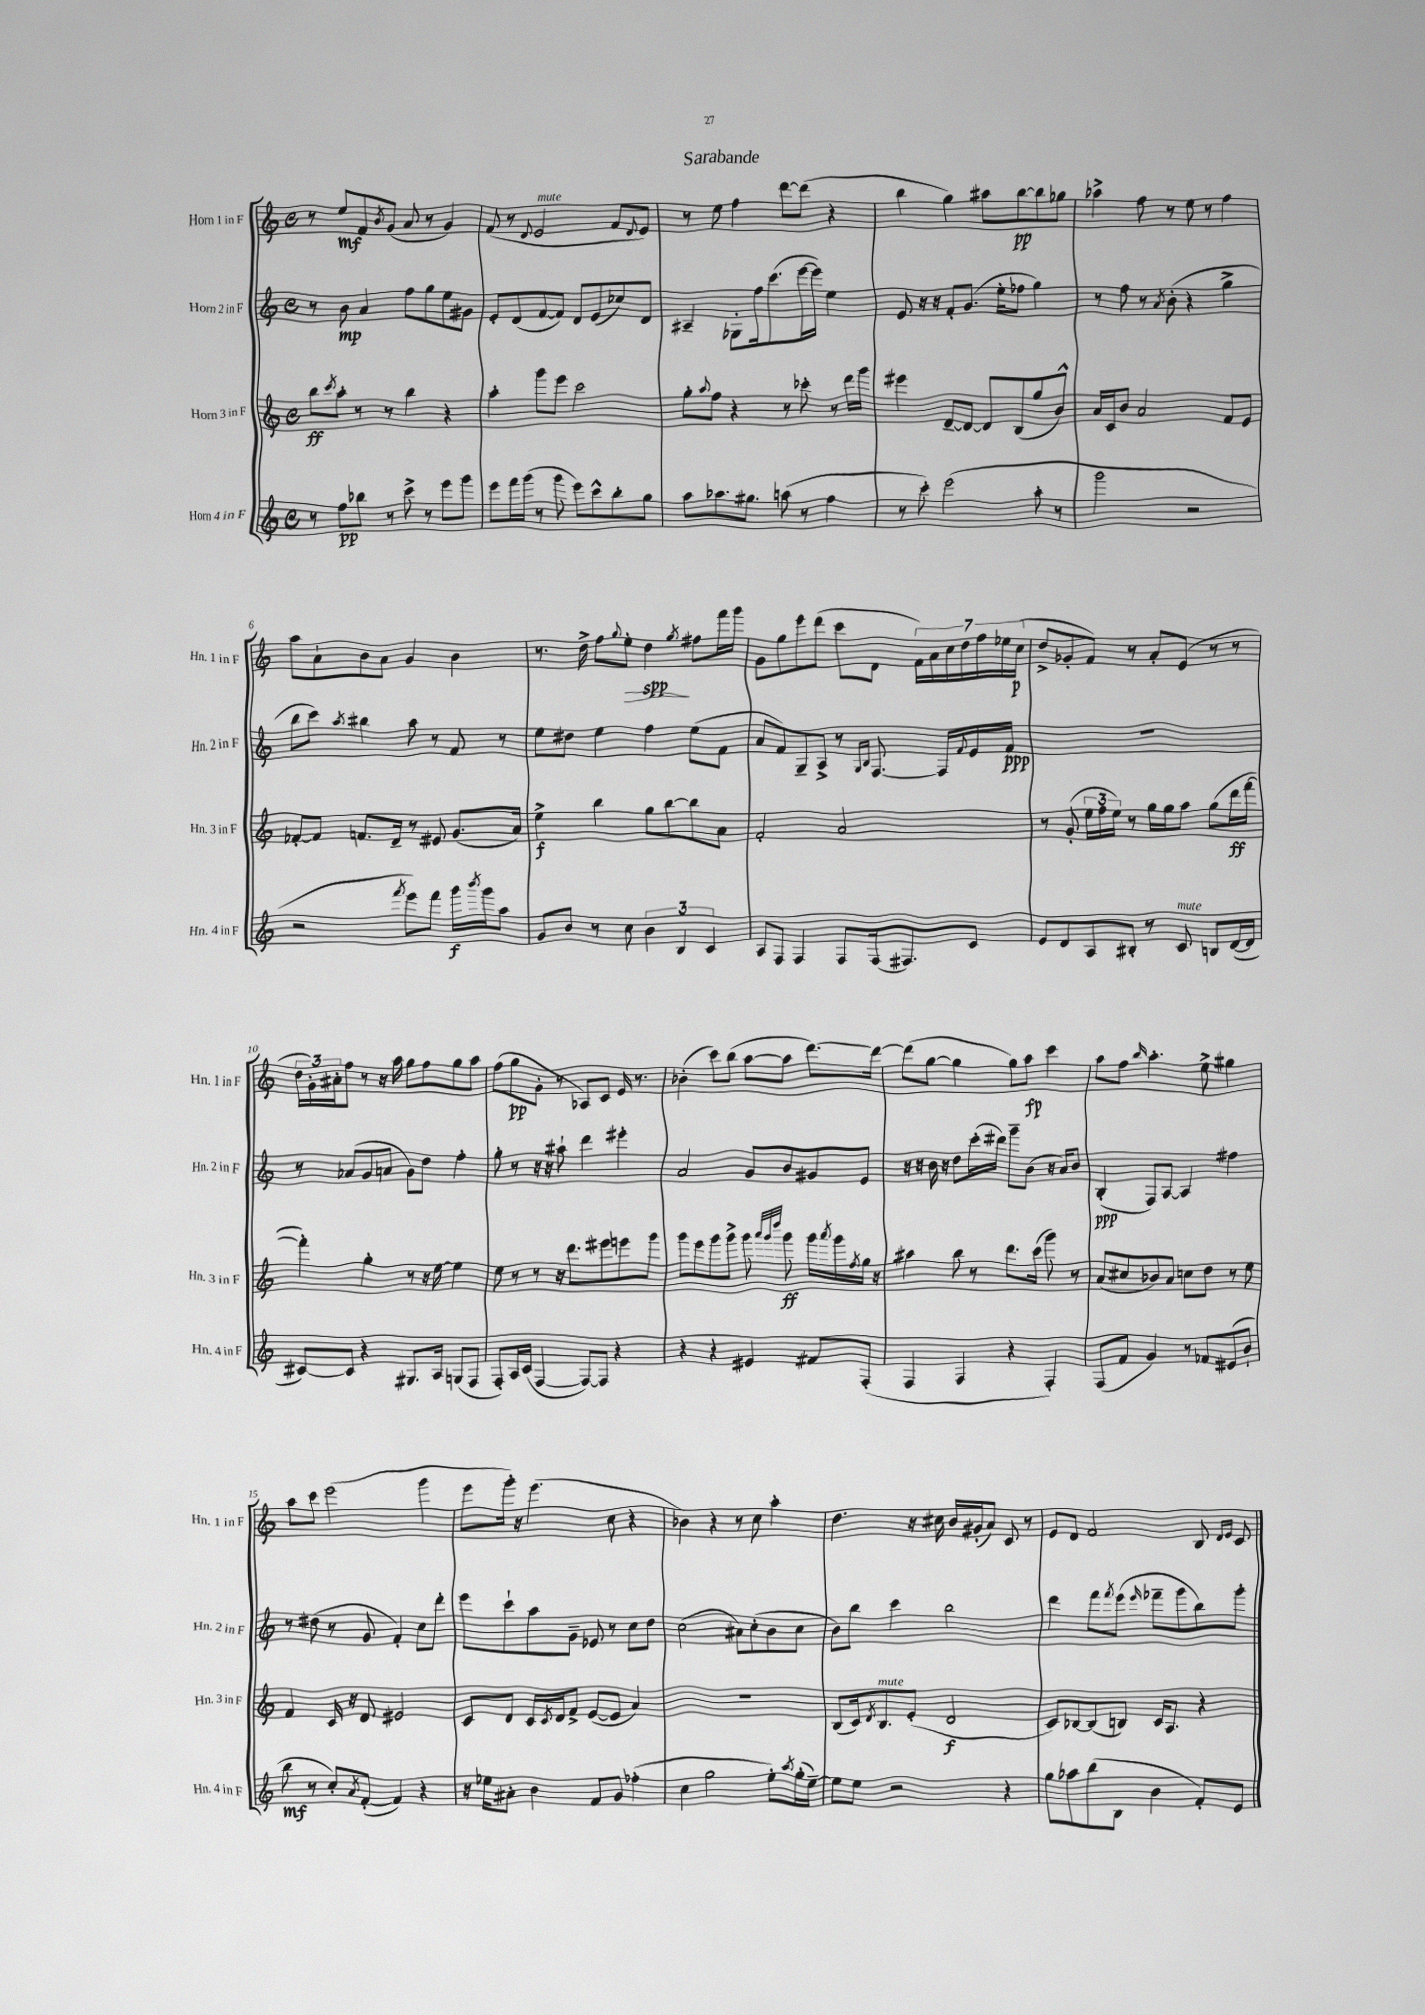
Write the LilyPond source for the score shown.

\header { title = "Sarabande" }
<<
\new StaffGroup <<
\new Staff = "s0" \with { instrumentName = "Horn 1 in F" shortInstrumentName = "Hn. 1 in F" } {
    \clef treble \key c \major \defaultTimeSignature \time 4/4
    r8 e''8\mf f'8 \acciaccatura { b'8 } g'8( a'8 r8 g'4) |
    f'8( r8 \appoggiatura { d'8 } e'2^\markup { \italic "mute" } f'8 \appoggiatura { d'8 } e'8) |
    r8 e''8 f''4 d'''8~ d'''8( r4 |
    b''4 g''4) ais''8 b''8~\pp b''8 ges''8 |
    aes''4-> f''8 r8 e''8 r8 f''4 |
    a''8 a'8-! b'8 a'8 g'4 b'4 |
    r8. d''16-> f''8 \appoggiatura { g''8 } e''8-.\> d''4\spp\! \acciaccatura { g''8 } fis''8 f'''16 g'''16 |
    g'8 g''8 e'''8 d'''8( c'''8 d'8 \tuplet 7/4 { f'16) a'16 c''16 d''16 f''16 ees''16 c''16\p( } |
    d''8-> ges'8-. f'8) r8 a'8-. e'8( r8 r8 |
    \tuplet 3/2 { d''16 g'16-.) ais'16-. } f''8 r8 r16 a''16 g''8 f''8 g''8 a''8 |
    f''8( g''8\pp g'8-. r8 aes8) c'8 e'16 r8. |
    bes'4-.( c'''8) b''8( a''8~ a''8 d'''8.~) d'''16~ |
    d'''8( g''8~ g''4 g''8) a''8\fp c'''4 |
    a''8 f''8 \grace { b''16 } a''4.-. e''8-> gis''4 |
    a''8 c'''8 e'''2( g'''4 |
    e'''8 g'''16-.) r16 e'''4.( c''8 r4 |
    bes'4) r4 r8 c''8 a''4-. |
    d''4. r16 cis''16 b'16 gis'16-.( a'8) c'8 r8 |
    e'8 d'8 f'2 b8 \grace { d'16 e'16 } c'8 \bar "|." |
}
\new Staff = "s1" \with { instrumentName = "Horn 2 in F" shortInstrumentName = "Hn. 2 in F" } {
    \clef treble \key c \major \defaultTimeSignature \time 4/4
    r8 b'8\mp a'4 f''8 g''8 e''8 gis'8 |
    e'8-. d'8( f'8~ f'8) d'8 e'8( ces''8) d'8 |
    ais4-- ges8-. f''16 c'''8.( e'''16~ e'''16) e''4 |
    e'8 r16 r16 f'8-. g'8.( e''16-. fes''8 g''4) |
    r8 f''8 r8 \acciaccatura { a'8 } b'8-.( r4 g''4-> |
    b''8 c'''8) \acciaccatura { a''8 } bis''4 a''8 r8 f'8 r8 |
    e''8 dis''8 e''4 f''4 e''8( f'8 |
    a'8 f'8) g8-- a8-> r8 \grace { g16 b16 } f8.~ f16 \appoggiatura { f'8 } e'16 f'16\ppp |
    R1 |
    r8 aes'8( g'8 a'8 g'8) d''8 f''4-. |
    g''8-. r8 r16 r16 ais''8-! d'''4 eis'''4-. |
    a'2 g'8 b'8 gis'8 e'8 |
    r16 r16 b'16 r16 d''8 c'''16-.( dis'''16) g'''8-- b'8( r16 a'16) b'8 |
    b4-.\ppp( f8) a8~ a4 fis''4 |
    r8 dis''8( r8 g'8 f'4-.) c''8 d'''8-. |
    e'''8 c'''8-! a''8 g'8-- ees'8 r8 c''8 d''8 |
    c''2( ais'8) c''8-.( b'8 c''8 |
    b'8) b''8 c'''4 b''2 |
    d'''4 f'''8 \acciaccatura { f'''8 } e'''8( \grace { e'''16 } fes'''8-- g'''8 b''8) g'''8-. \bar "|." |
}
\new Staff = "s2" \with { instrumentName = "Horn 3 in F" shortInstrumentName = "Hn. 3 in F" } {
    \clef treble \key c \major \defaultTimeSignature \time 4/4
    b''8\ff \acciaccatura { c'''8 } a''8-. r8 r8 b''4 r4 |
    a''4-. g'''8 e'''8 c'''2 |
    g''8-. \appoggiatura { a''8 } f''8 r4 r8 ces'''8-. r8 d'''16 g'''16 |
    eis'''4 d'8~-- d'8~ d'8 b8( g''8 b'8-^) |
    a'16 c'16 b'8 a'2 f'8 e'8 |
    fes'8~-. fes'8 f'8. d'16-- r8 eis'8 g'8.( a'16) |
    e''4->\f b''4 g''8 b''8~ b''8 a'8 |
    f'2-. a'2 |
    r8 g'8-.( \tuplet 3/2 { e''16 f''16 e''16) } r8 g''16 g''16 a''8 g''8( d'''16\ff f'''16~ |
    f'''4-.) g''4-. r8 r16 e''16~ e''4 |
    e''8 r8 r8 r16 d'''8. eis'''8 e'''8 g'''8 |
    g'''8 e'''8 g'''8 g'''8-> g'''8 \grace { a'''32 g'''32 d''''32 } g'''8\ff g'''16 \acciaccatura { a'''8 } g'''16 \acciaccatura { f''8 } g''16 r16 |
    ais''4 b''8 r8 d'''8. c'''16( g'''8) r8 |
    a'8( cis''8 bes'8) a'8 c''8 d''8 r8 e''8 |
    f'4 c'16 r16 d'8 eis'2 |
    c'8 d'8 c'16 \acciaccatura { c'8 } d'16 f'8-> e'8~( e'8 a'4) |
    R1 |
    b8( c'16) \acciaccatura { d'8 } b8.^\markup { \italic "mute" } e'8-.( d'2\f |
    c'8) bes8~ bes8( b8) c'16 a8. r4 \bar "|." |
}
\new Staff = "s3" \with { instrumentName = "Horn 4 in F" shortInstrumentName = "Hn. 4 in F" } {
    \clef treble \key c \major \defaultTimeSignature \time 4/4
    r8 f''8\pp bes''8 r8 c'''8-> r8 e'''8 g'''8 |
    e'''8 f'''16 g'''16( r8 g'''8 e'''8) c'''8-^ b''8-. g''8 |
    a''8 aes''8. gis''8. a''8( r8 f''4 |
    r8 c'''8-.) e'''2( a''8-. r8 |
    g'''2 r2 |
    r2 \acciaccatura { f'''8 } e'''8) f'''8 g'''16\f \acciaccatura { b'''8 } g'''16 a''8 |
    g'8 b'8 r8 c''8 \tuplet 3/2 { b'4 b4 c'4 } |
    a8 f8 f4 f8 f16( fis8.) c'8 |
    e'8 d'8 a8 bis8-. r8 c'8^\markup { \italic "mute" } b8 d'16~( d'16 |
    cis'8~) cis'8 r4 gis8. a16 g8( f8 |
    f8-.) a16 c'16( f4~ f8~) f8 r4 |
    r4 r4 eis'4 fis'8 f8-.( |
    f4 f4 r4 f4-.) |
    f8( f'8 g'4) r8 fes'8 eis'8( b'8-! |
    b''8\mf r8 c''8-.) \acciaccatura { a'8 } f'8~-.( f'4) r4 |
    r16 ees''16 ais'8-. b'4 f'8 g'8 fes''4-.( |
    c''4 g''2 e''8-.) \acciaccatura { a''8 } g''16-.( e''16~--) |
    e''8 e''8 r2 r4 |
    g''8 aes''8 b''8( b8 b'4 f'8-.) e'8 \bar "|." |
}
>>
>>
